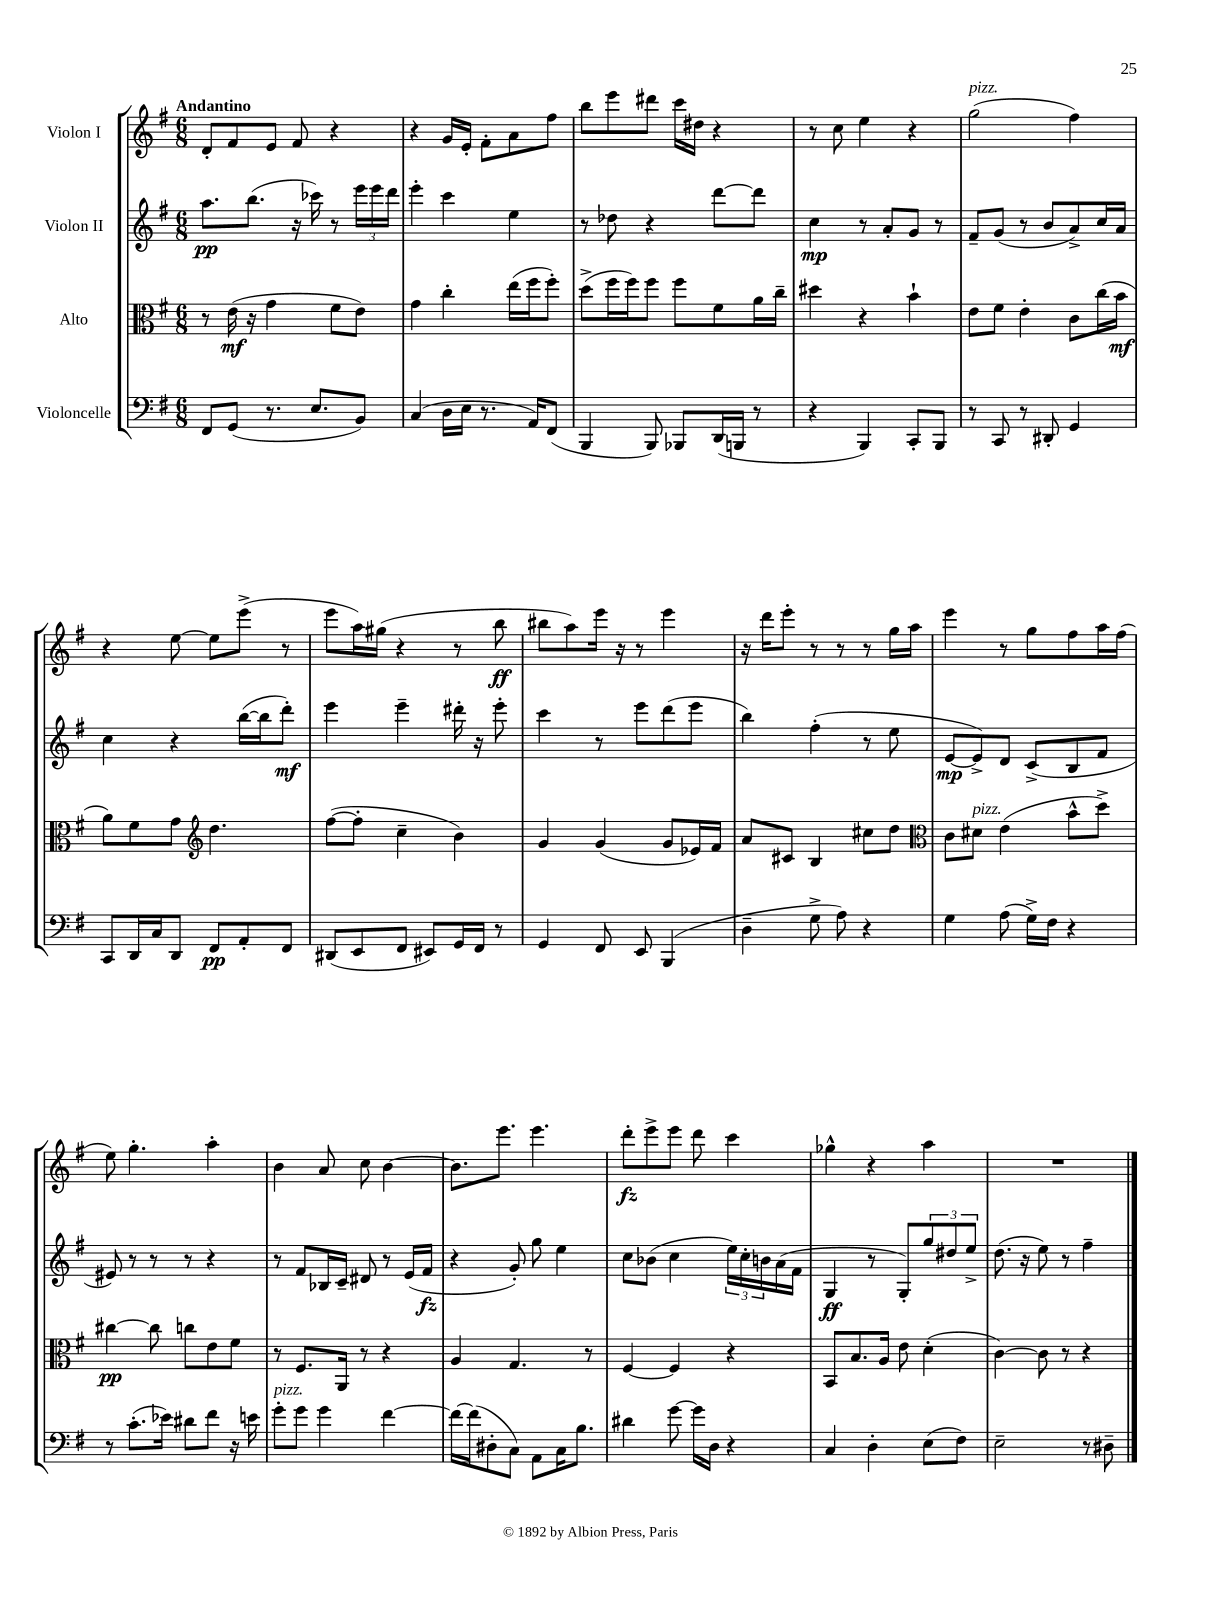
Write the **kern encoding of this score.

**kern	**dynam	**kern	**dynam	**kern	**dynam	**kern	**dynam
*part4	*part4	*part3	*part3	*part2	*part2	*part1	*part1
*staff4	*staff4	*staff3	*staff3	*staff2	*staff2	*staff1	*staff1
*I"Violoncelle	*	*I"Alto	*	*I"Violon II	*	*I"Violon I	*
*clefF4	*	*clefC3	*	*clefG2	*	*clefG2	*
*k[f#]	*	*k[f#]	*	*k[f#]	*	*k[f#]	*
*M6/8	*	*M6/8	*	*M6/8	*	*M6/8	*
=1	=1	=1	=1	=1	=1	=1	=1
!	!	!	!	!	!	!LO:TX:a:B:t=Andantino	!
8FF#/L	.	8r	.	8.aa\L	pp	8d'/L	.
(8GG/J	.	(16e\	mf	.	.	8f#/	.
.	.	16r	.	(8.bb\J	.	.	.
8.r	.	4g\	.	.	.	8e/J	.
.	.	.	.	16r	.	8f#/	.
8.E/L	.	.	.	16ccc-X\)	.	.	.
.	.	8f#\L	.	8r	.	4r	.
8BB/J)	.	8e\J)	.	24eee\LL	.	.	.
.	.	.	.	24eee\	.	.	.
.	.	.	.	24ddd\JJ	.	.	.
=2	=2	=2	=2	=2	=2	=2	=2
(4C/	.	4g\	.	4eee'\	.	4r	.
16D\LL	.	4cc'\	.	4ccc\	.	16g/LL	.
16E\JJ	.	.	.	.	.	16e'/JJ	.
8.r	.	.	.	.	.	8f#'\L	.
.	.	(16ee\LL	.	4ee\	.	8a\	.
16AA/KL)	.	16ff#\J	.	.	.	.	.
(8FF#/J	.	8ff#'\J)	.	.	.	8ff#\J	.
=3	=3	=3	=3	=3	=3	=3	=3
4BBB/	.	(8dd^\L	.	8r	.	8bb\L	.
.	.	16ff#\L	.	8dd-X\	.	8eee\	.
.	.	16ff#\J)	.	.	.	.	.
8BBB/)	.	8ff#\J	.	4r	.	8ddd#X\J	.
8BBB-X/L	.	8ff#\L	.	.	.	16ccc\LL	.
.	.	.	.	.	.	16dd#X\JJ	.
(16DD/L	.	8f#\	.	[8ddd\L	.	4r	.
16BBBn/JJ	.	.	.	.	.	.	.
8r	.	16a\L	.	8ddd\J]	.	.	.
.	.	16cc~\JJ	.	.	.	.	.
=4	=4	=4	=4	=4	=4	=4	=4
4r	.	4dd#X\	.	4cc\	mp	8r	.
.	.	.	.	.	.	8cc\	.
4BBB/)	.	4r	.	8r	.	4ee\	.
.	.	.	.	8a'/L	.	.	.
8CC'/L	.	4b`\	.	8g/J	.	4r	.
8BBB/J	.	.	.	8r	.	.	.
=5	=5	=5	=5	=5	=5	=5	=5
!	!	!	!	!	!	!LO:TX:a:i:t=pizz.	!
8r	.	8e\L	.	8f#~/L	.	(2gg\	.
8CC/	.	8f#\J	.	(8g/J	.	.	.
8r	.	4e'\	.	8r	.	.	.
8DD#X'/	.	.	.	8b/L	.	.	.
4GG/	.	8c\L	.	8a^/)	.	4ff#\)	.
.	.	(16cc\L	.	16cc/L	.	.	.
.	.	16b\JJ	mf	16a/JJ	.	.	.
!!LO:LB:g=z
=6	=6	=6	=6	=6	=6	=6	=6
8CC/L	.	8a\L)	.	4cc\	.	4r	.
16DD/L	.	8f#\	.	.	.	.	.
16C/J	.	.	.	.	.	.	.
8DD/J	.	8g\J	.	4r	.	[8ee\	.
*	*	*clefG2	*	*	*	*	*
8FF#/L	pp	4.dd\	.	.	.	8ee\L]	.
8AA'/	.	.	.	([16bb\LL	.	(8eee^\J	.
.	.	.	.	16bb\J]	.	.	.
8FF#/J	.	.	.	8ddd'\J)	mf	8r	.
=7	=7	=7	=7	=7	=7	=7	=7
(8DD#X/L	.	([8ff#\L	.	4eee\	.	8eee\L	.
8EE/	.	8ff#'\J]	.	.	.	16aa\L)	.
.	.	.	.	.	.	(16gg#X\JJ	.
8FF#/J	.	4cc~\	.	4eee~\	.	4r	.
8EE#X/L)	.	.	.	.	.	.	.
16GG/L	.	4b\)	.	16ddd#X'\	.	8r	.
16FF#/JJ	.	.	.	16r	.	.	.
8r	.	.	.	8eee'\	.	8bb\	ff
=8	=8	=8	=8	=8	=8	=8	=8
4GG/	.	4g/	.	4ccc\	.	8bb#X\L	.
.	.	.	.	.	.	8aa\)	.
8FF#/	.	(4g/	.	8r	.	16eee\Jk	.
.	.	.	.	.	.	16r	.
8EE/	.	.	.	8eee\L	.	8r	.
(4BBB/	.	8g/L	.	(8ddd\	.	4eee\	.
.	.	16e-X/L)	.	8eee\J	.	.	.
.	.	16f#/JJ	.	.	.	.	.
=9	=9	=9	=9	=9	=9	=9	=9
4D~\	.	8a/L	.	4bb\)	.	16r	.
.	.	.	.	.	.	16ddd\KL	.
.	.	8c#X/J	.	.	.	8eee'\J	.
8G^\	.	4B/	.	(4ff#'\	.	8r	.
8A\)	.	.	.	.	.	8r	.
4r	.	8cc#X\L	.	8r	.	8r	.
.	.	8dd\J	.	8ee\	.	16gg\LL	.
.	.	.	.	.	.	16aa\JJ	.
=10	=10	=10	=10	=10	=10	=10	=10
*	*	*clefC3	*	*	*	*	*
4G\	.	8c\L	.	[8e/L	mp	4eee\	.
!	!	!LO:TX:a:i:t=pizz.	!	!	!	!	!
.	.	8d#X\J	.	8e^/])	.	.	.
(8A\	.	(4e\	.	8d/J	.	8r	.
16G^\LL)	.	.	.	(8c^/L	.	8gg\L	.
16F#\JJ	.	.	.	.	.	.	.
4r	.	8b^^\L	.	8B/	.	8ff#\	.
.	.	8dd^\J)	.	8f#/J	.	16aa\L	.
.	.	.	.	.	.	(16ff#\JJ	.
!!LO:LB:g=z
=11	=11	=11	=11	=11	=11	=11	=11
8r	.	[4cc#X\	pp	8e#X/)	.	8ee\)	.
(8.c'\L	.	.	.	8r	.	4.gg'\	.
.	.	8cc#\]	.	8r	.	.	.
16e-X\Jk)	.	.	.	.	.	.	.
8d#X\L	.	8ccn\L	.	8r	.	.	.
8f#\J	.	8e\	.	4r	.	4aa'\	.
16r	.	8f#\J	.	.	.	.	.
16en\	.	.	.	.	.	.	.
=12	=12	=12	=12	=12	=12	=12	=12
!LO:TX:a:i:t=pizz.	!	!	!	!	!	!	!
8g'\L	.	8r	.	8r	.	4b\	.
8g\J	.	8.F#/L	.	8f#/L	.	.	.
4g\	.	.	.	16B-X/L	.	8a/	.
.	.	16AA/Jk	.	16c~/JJ	.	.	.
.	.	8r	.	8d#X/	.	8cc\	.
[4f#\	.	4r	.	8r	.	[4b\	.
.	.	.	.	(16e/LL	.	.	.
.	.	.	.	16f#/JJ	fz	.	.
=13	=13	=13	=13	=13	=13	=13	=13
16f#\LL_	.	4A/	.	4r	.	8.b\L]	.
(16f#\J]	.	.	.	.	.	.	.
8D#X'\	.	.	.	.	.	.	.
.	.	.	.	.	.	8.eee\J	.
8C\J)	.	4.G/	.	8g'/)	.	.	.
8AA\L	.	.	.	8gg\	.	4.eee\	.
16C\K	.	.	.	4ee\	.	.	.
8.B\J	.	.	.	.	.	.	.
.	.	8r	.	.	.	.	.
=14	=14	=14	=14	=14	=14	=14	=14
4d#X\	.	[4F#/	.	8cc\L	.	8ddd'\L	fz
.	.	.	.	(8b-X\J	.	8eee^\	.
[8g\	.	4F#/]	.	4cc\	.	8eee\J	.
16g\LL]	.	.	.	.	.	8ddd\	.
16D\JJ	.	.	.	.	.	.	.
4r	.	4r	.	24ee\LL)	.	4ccc\	.
.	.	.	.	24cc'\	.	.	.
.	.	.	.	24bn\	.	.	.
.	.	.	.	(16a\	.	.	.
.	.	.	.	16f#\JJ	.	.	.
=15	=15	=15	=15	=15	=15	=15	=15
4C/	.	8BB/L	.	4G/	ff	4gg-X^^\	.
.	.	8.B/	.	.	.	.	.
4D'\	.	.	.	8r	.	4r	.
.	.	16A/Jk	.	.	.	.	.
.	.	8e\	.	8G'/L)	.	.	.
(8E\L	.	(4d'\	.	12gg/	.	4aa\	.
.	.	.	.	12dd#X/	.	.	.
8F#\J)	.	.	.	.	.	.	.
.	.	.	.	12ee^/J	.	.	.
=16	=16	=16	=16	=16	=16	=16	=16
2E~\	.	[4c\)	.	(8.dd\	.	2.r	.
.	.	.	.	16r	.	.	.
.	.	8c\]	.	8ee\)	.	.	.
.	.	8r	.	8r	.	.	.
8r	.	4r	.	4ff#~\	.	.	.
8D#X~\	.	.	.	.	.	.	.
==	==	==	==	==	==	==	==
*-	*-	*-	*-	*-	*-	*-	*-
